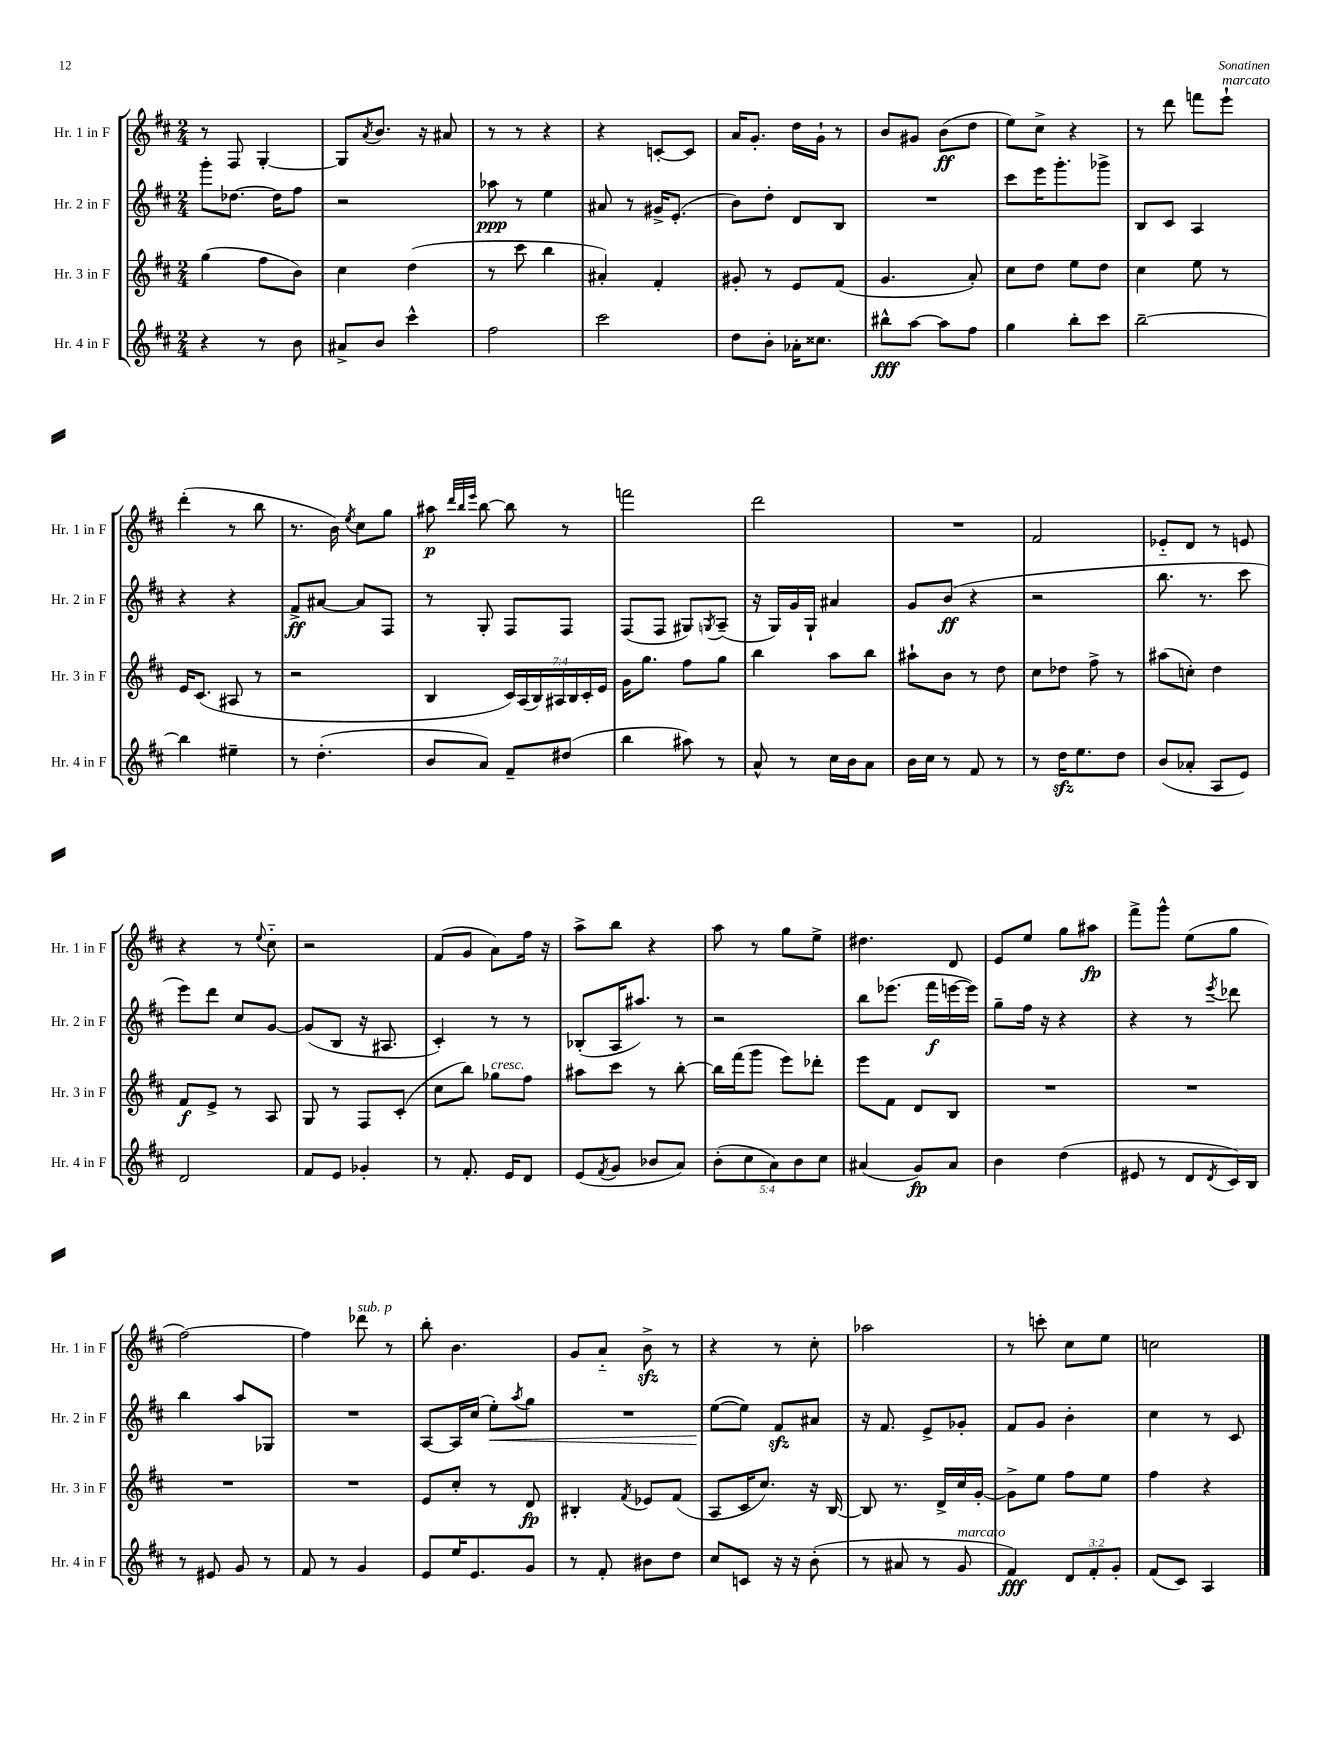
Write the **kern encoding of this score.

**kern	**kern	**kern	**kern
*staff4	*staff3	*staff2	*staff1
*clefG2	*clefG2	*clefG2	*clefG2
*k[f#c#]	*k[f#c#]	*k[f#c#]	*k[f#c#]
*M2/4	*M2/4	*M2/4	*M2/4
4r	(4gg	8ggg'	8r
.	.	[8.dd-	8F#
8r	8ff#	.	[4G'
.	.	16dd-]	.
8b	8b)	8ff#	.
=	=	=	=
8a#^	4cc#	2r	8G]
.	.	.	8qa
8b	.	.	8.b
4ccc#^^	(4dd	.	.
.	.	.	16r
.	.	.	8a#
=	=	=	=
2ff#	8r	8aa-	8r
.	8ccc#	8r	8r
.	4bb	4ee	4r
=	=	=	=
2ccc#	4a#')	8a#	4r
.	.	8r	.
.	4f#'	16g#^	[8c'
.	.	(8.e'	.
.	.	.	8c]
=	=	=	=
8dd	8g#'	8b)	16a
.	.	.	8.g'
8b'	8r	8dd'	.
16a-'	8e	8d	16dd
8.cc##	.	.	16g`
.	(8f#	8B	8r
=	=	=	=
8bb#^^	4.g	2r	8b
[8aa	.	.	8g#
8aa]	.	.	(8b
8ff#	8a')	.	8dd
=	=	=	=
4gg	8cc#	8ccc#	8ee)
.	8dd	16eee	8cc#^
.	.	8.ggg'	.
8bb'	8ee	.	4r
8ccc#	8dd	8ggg-^	.
=	=	=	=
[2bb~	4cc#	8B	8r
.	.	8c#	8ddd
.	8ee	4A	8fff
.	8r	.	8eee`
=	=	=	=
4bb]	16e	4r	(4ddd'
.	(8.c#	.	.
4ee#~	8A#	4r	8r
.	8r	.	8bb
=	=	=	=
8r	2r	8f#^	8.r
(4.dd'	.	[8a#	.
.	.	.	16b)
.	.	.	8qee
.	.	8a#]	8cc#
.	.	8F#	8gg
=	=	=	=
8b	4B	8r	8aa#
.	.	.	32qqddd
.	.	.	32qqbb
.	.	.	32qqeee
8a)	.	8G'	[8bb
8f#~	28c#)	8F#	8bb]
.	(28A	.	.
.	28B)	.	.
.	28A#	.	.
(8dd#	.	8F#	8r
.	28B	.	.
.	28c#'	.	.
.	28e	.	.
=	=	=	=
4bb	16g	(8F#	2fff
.	8.gg	.	.
.	.	8F#	.
8aa#)	8ff#	8G#)	.
.	.	8qG	.
8r	8gg	(8A~	.
=	=	=	=
8a^^	4bb	16r	2ddd
.	.	16G)	.
8r	.	16g	.
.	.	16G`	.
16cc#	8aa	4a#	.
16b	.	.	.
8a	8bb	.	.
=	=	=	=
16b	8aa#`	8g	2r
16cc#	.	.	.
8r	8b	(8b	.
8f#	8r	4r	.
8r	8dd	.	.
=	=	=	=
8r	8cc#	2r	2f#
16dd	8dd-	.	.
8.ee	.	.	.
.	8ff#^	.	.
8dd	8r	.	.
=	=	=	=
(8b	(8aa#	8.bb	8e-'~
8a-'	8cc')	.	8d
.	.	8.r	.
8A	4dd	.	8r
8e)	.	8ccc#	8e
=	=	=	=
2d	8f#	8eee)	4r
.	8e^	8ddd	.
.	8r	8cc#	8r
.	.	.	8qqee
.	8A	[8g	8cc#'~
=	=	=	=
8f#	8G	(8g]	2r
8e	8r	8B	.
4g-'	8F#	16r	.
.	.	8.A#	.
.	(8c#'	.	.
=	=	=	=
8r	8cc#	4c#')	(8f#
8.f#'	8bb)	.	8g
.	8gg-	8r	8a)
16e	.	.	.
8d	8ff#	8r	16ff#
.	.	.	16r
=	=	=	=
(8e	8aa#	(8B-'	8aa^
8qf#	.	.	.
8g	8ccc#	16A	8bb
.	.	8.aa#)	.
8b-	8r	.	4r
8a)	[8bb'	8r	.
=	=	=	=
(10b'	16bb]	2r	8aa
.	(16fff#	.	.
10cc#	.	.	.
.	8ggg	.	8r
10a)	.	.	.
.	8eee)	.	8gg
10b	.	.	.
.	8ddd-'	.	8ee^
10cc#	.	.	.
=	=	=	=
(4a#	8eee	8bb	4.dd#
.	8f#	(8.eee-	.
8g)	8d	.	.
.	.	16fff#	.
8a#	8B	[16eee	8d
.	.	16eee])	.
=	=	=	=
4b	2r	8gg~	8e
.	.	16ff#	8ee
.	.	16r	.
(4dd	.	4r	8gg
.	.	.	8aa#
=	=	=	=
8e#	2r	4r	8fff#^
8r	.	.	8ggg^^
8d	.	8r	(8ee
8qd	.	8qeee	.
16c#)	.	8ddd-	8gg
16B	.	.	.
=	=	=	=
8r	2r	4bb	[2ff#)
8e#	.	.	.
8g	.	8aa	.
8r	.	8G-	.
=	=	=	=
8f#	2r	2r	4ff#]
8r	.	.	.
4g	.	.	8ddd-
.	.	.	8r
=	=	=	=
8e	8e	[8A	8bb'
16ee	8cc#'	16A]	4.b
8.e	.	(16cc#	.
.	8r	8ee')	.
.	.	8qaa	.
8g	8d	8gg	.
=	=	=	=
8r	4B#'	2r	8g
8f#'	.	.	8a'~
.	8qf#	.	.
8b#	8e-	.	8b^
8dd	(8f#	.	8r
=	=	=	=
8cc#	8A	([8ee	4r
8c	16c#	8ee])	.
.	8.cc#)	.	.
16r	.	8f#	8r
16r	.	.	.
(8b'	16r	8a#	8cc#'
.	[16B	.	.
=	=	=	=
8r	8B]	16r	2aa-
.	.	8.f#	.
8a#	8.r	.	.
8r	.	8e^	.
.	16d^	.	.
8g	16cc#	8g-'	.
.	[16g'	.	.
=	=	=	=
4f#)	8g^]	8f#	8r
.	8ee	8g	8ccc'
12d	8ff#	4b'	8cc#
12f#'	.	.	.
.	8ee	.	8ee
12g'	.	.	.
=	=	=	=
(8f#	4ff#	4cc#	2cc
8c#)	.	.	.
4A	4r	8r	.
.	.	8c#	.
==	==	==	==
*-	*-	*-	*-
